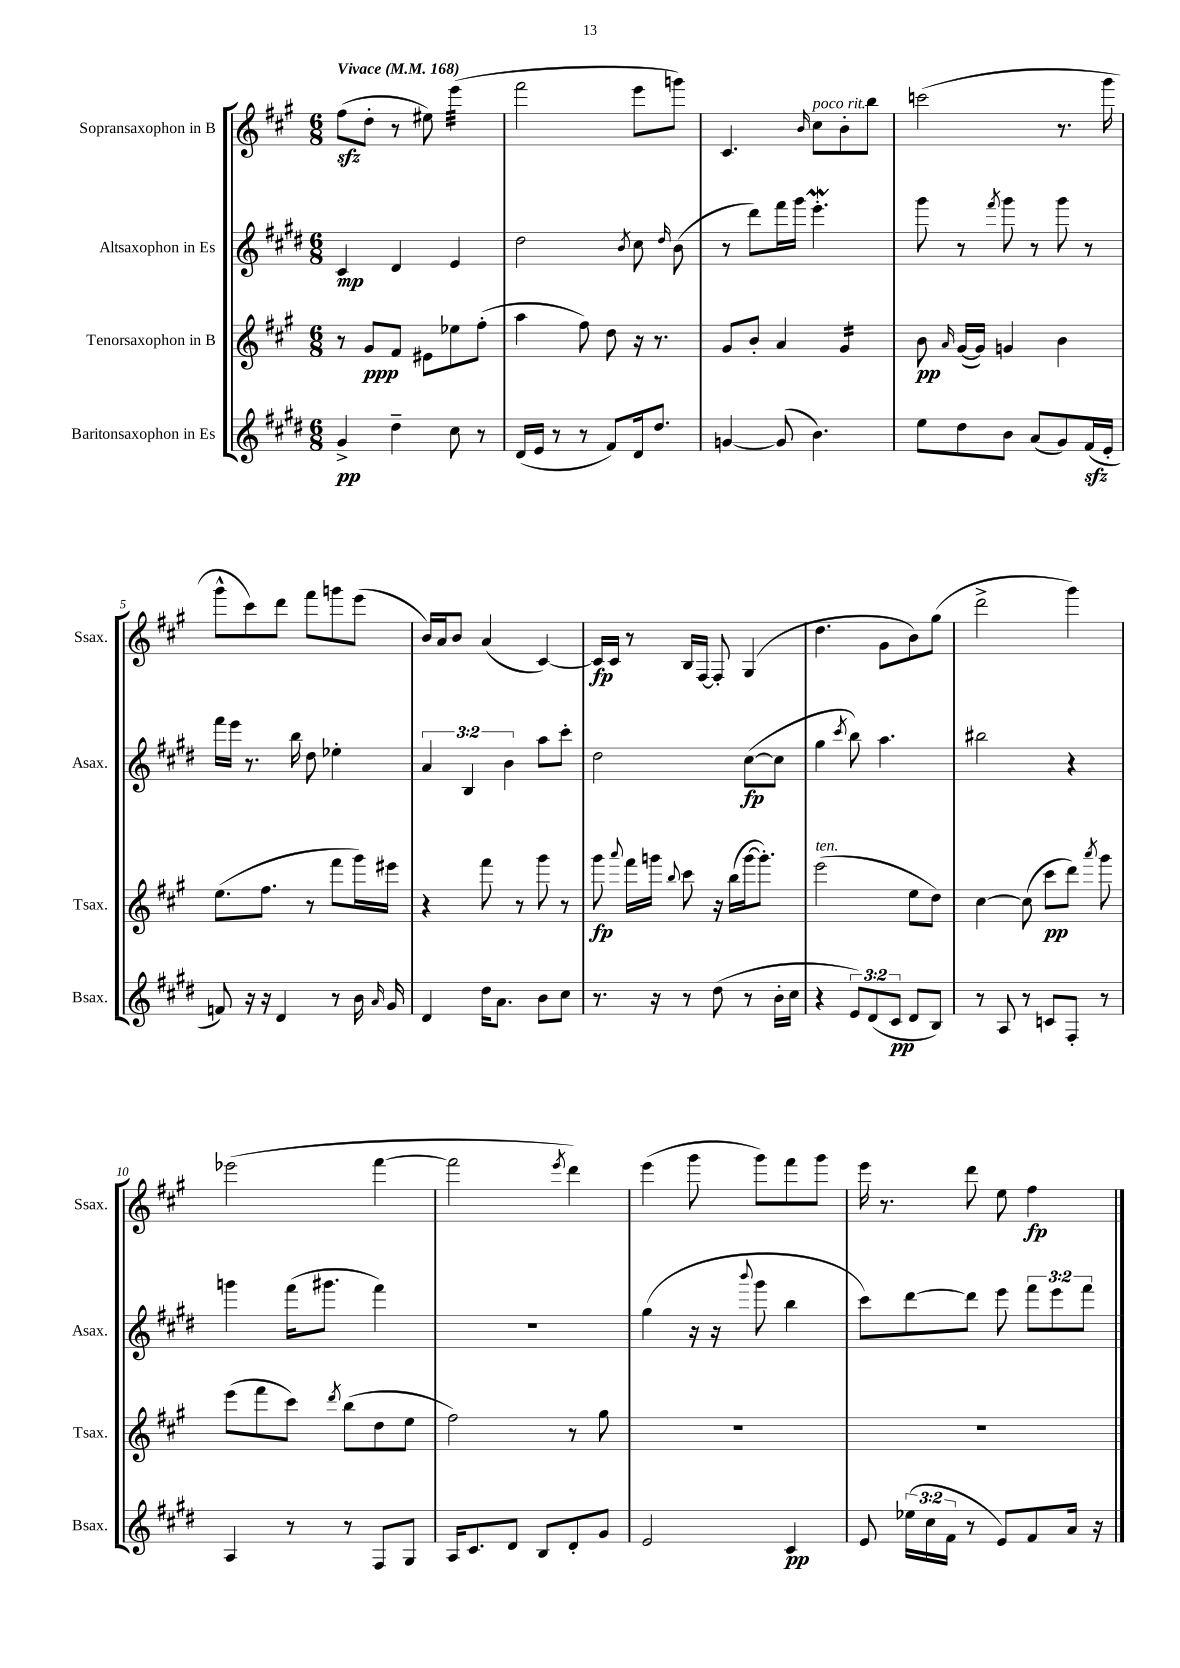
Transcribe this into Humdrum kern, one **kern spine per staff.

**kern	**kern	**kern	**kern
*staff4	*staff3	*staff2	*staff1
*clefG2	*clefG2	*clefG2	*clefG2
*k[f#c#g#d#]	*k[f#c#g#]	*k[f#c#g#d#]	*k[f#c#g#]
*M6/8	*M6/8	*M6/8	*M6/8
*MM168	*MM168	*MM168	*MM168
4g#^	8r	4c#	(8ff#
.	8g#	.	8dd'
4dd#~	8f#	4d#	8r
.	8e#	.	8ee#)
8cc#	8ee-	4e	(4eee
8r	(8ff#'	.	.
=	=	=	=
(16d#	4aa	2dd#	2fff#
16e	.	.	.
8r	.	.	.
8r	8ff#)	.	.
8f#)	8dd	.	.
.	.	8qb	.
16d#	16r	8cc#	8eee
8.dd#	8.r	.	.
.	.	16qqdd#	.
.	.	(8b	8ggg)
=	=	=	=
[4g	8g#	8r	4.c#
.	8b'	8ddd#)	.
(8g]	4a	16fff#	.
.	.	16ggg#	.
.	.	.	16qqb
4.b)	.	4.eee'	8cc#
.	4g#	.	8b'
.	.	.	8bb
=	=	=	=
8ee	8b	8ggg#	(2ccc
.	16qqa	.	.
8dd#	([16g#	8r	.
.	16g#])	.	.
.	.	8qfff#	.
8b	4g	8ggg#	.
(8a	.	8r	.
8g#)	4b	8ggg#	8.r
(16f#	.	8r	.
16e'	.	.	16ggg#
=	=	=	=
8f)	(8.ee	16fff#	8ggg#^^
.	.	16eee	.
16r	.	8.r	8ccc#)
16r	8.ff#	.	.
4d#	.	.	8ddd
.	.	16bb	.
.	8r	8dd#	8fff#
8r	8fff#	4ee-'	8ggg
16b	16ggg#)	.	(8eee
16qqa	.	.	.
16g#	16eee#	.	.
=	=	=	=
4d#	4r	6a	16b)
.	.	.	16a
.	.	.	8b
.	.	6B	.
16dd#	8fff#	.	(4a
8.a	.	.	.
.	.	6b	.
.	8r	.	.
8b	8ggg#	8aa	[4c#)
8cc#	8r	8ccc#'	.
=	=	=	=
8.r	8ggg#	2dd#	16c#]
.	.	.	16c#
.	8qqaaa	.	.
.	16fff#	.	8r
16r	16ggg	.	.
.	8qqbb	.	.
8r	8ccc#	.	16B
.	.	.	[16F#
(8dd#	16r	.	8F#']
.	(16bb	.	.
8r	[16ggg	([8cc#	(4G#
.	8.ggg'])	.	.
16b'	.	8cc#]	.
16cc#	.	.	.
=	=	=	=
4r	(2eee	4gg#	4.dd
.	.	8qccc#	.
12e)	.	8bb)	.
(12d#	.	.	.
.	.	4.aa	8g#
12c#	.	.	.
8d#	8ee	.	8b)
8B)	8dd)	.	(8gg#
=	=	=	=
8r	[4cc#	2bb#	2ddd^
8A	.	.	.
8r	(8cc#]	.	.
8c	8ccc#	.	.
8F#'	8ddd)	4r	4ggg#)
.	8qaaa	.	.
8r	8ggg#	.	.
=	=	=	=
4A	(8eee	4ggg	(2eee-
.	8fff#	.	.
8r	8ccc#)	(16fff#	.
.	.	8.ggg#	.
.	8qddd	.	.
8r	(8bb	.	.
8F#	8dd	4fff#)	[4fff#
8G#	8ee	.	.
=	=	=	=
16A	2ff#)	2.r	2fff#]
8.c#	.	.	.
8d#	.	.	.
8B	.	.	.
.	.	.	8qeee
8d#'	8r	.	4ddd)
8g#	8gg#	.	.
=	=	=	=
2e	2.r	(4gg#	(4eee
.	.	16r	8ggg#
.	.	16r	.
.	.	8qqbbb	.
.	.	8ggg#	8ggg#)
4c#	.	4bb	8fff#
.	.	.	8ggg#
=	=	=	=
8e	2.r	8ccc#)	16eee
.	.	.	8.r
(24ee-	.	[8ddd#	.
24cc#	.	.	.
24f#	.	.	.
8r	.	8ddd#]	8ddd
8e)	.	8eee	8ee
8f#	.	12fff#	4ff#
.	.	12eee	.
16a	.	.	.
.	.	12fff#	.
16r	.	.	.
==	==	==	==
*-	*-	*-	*-
